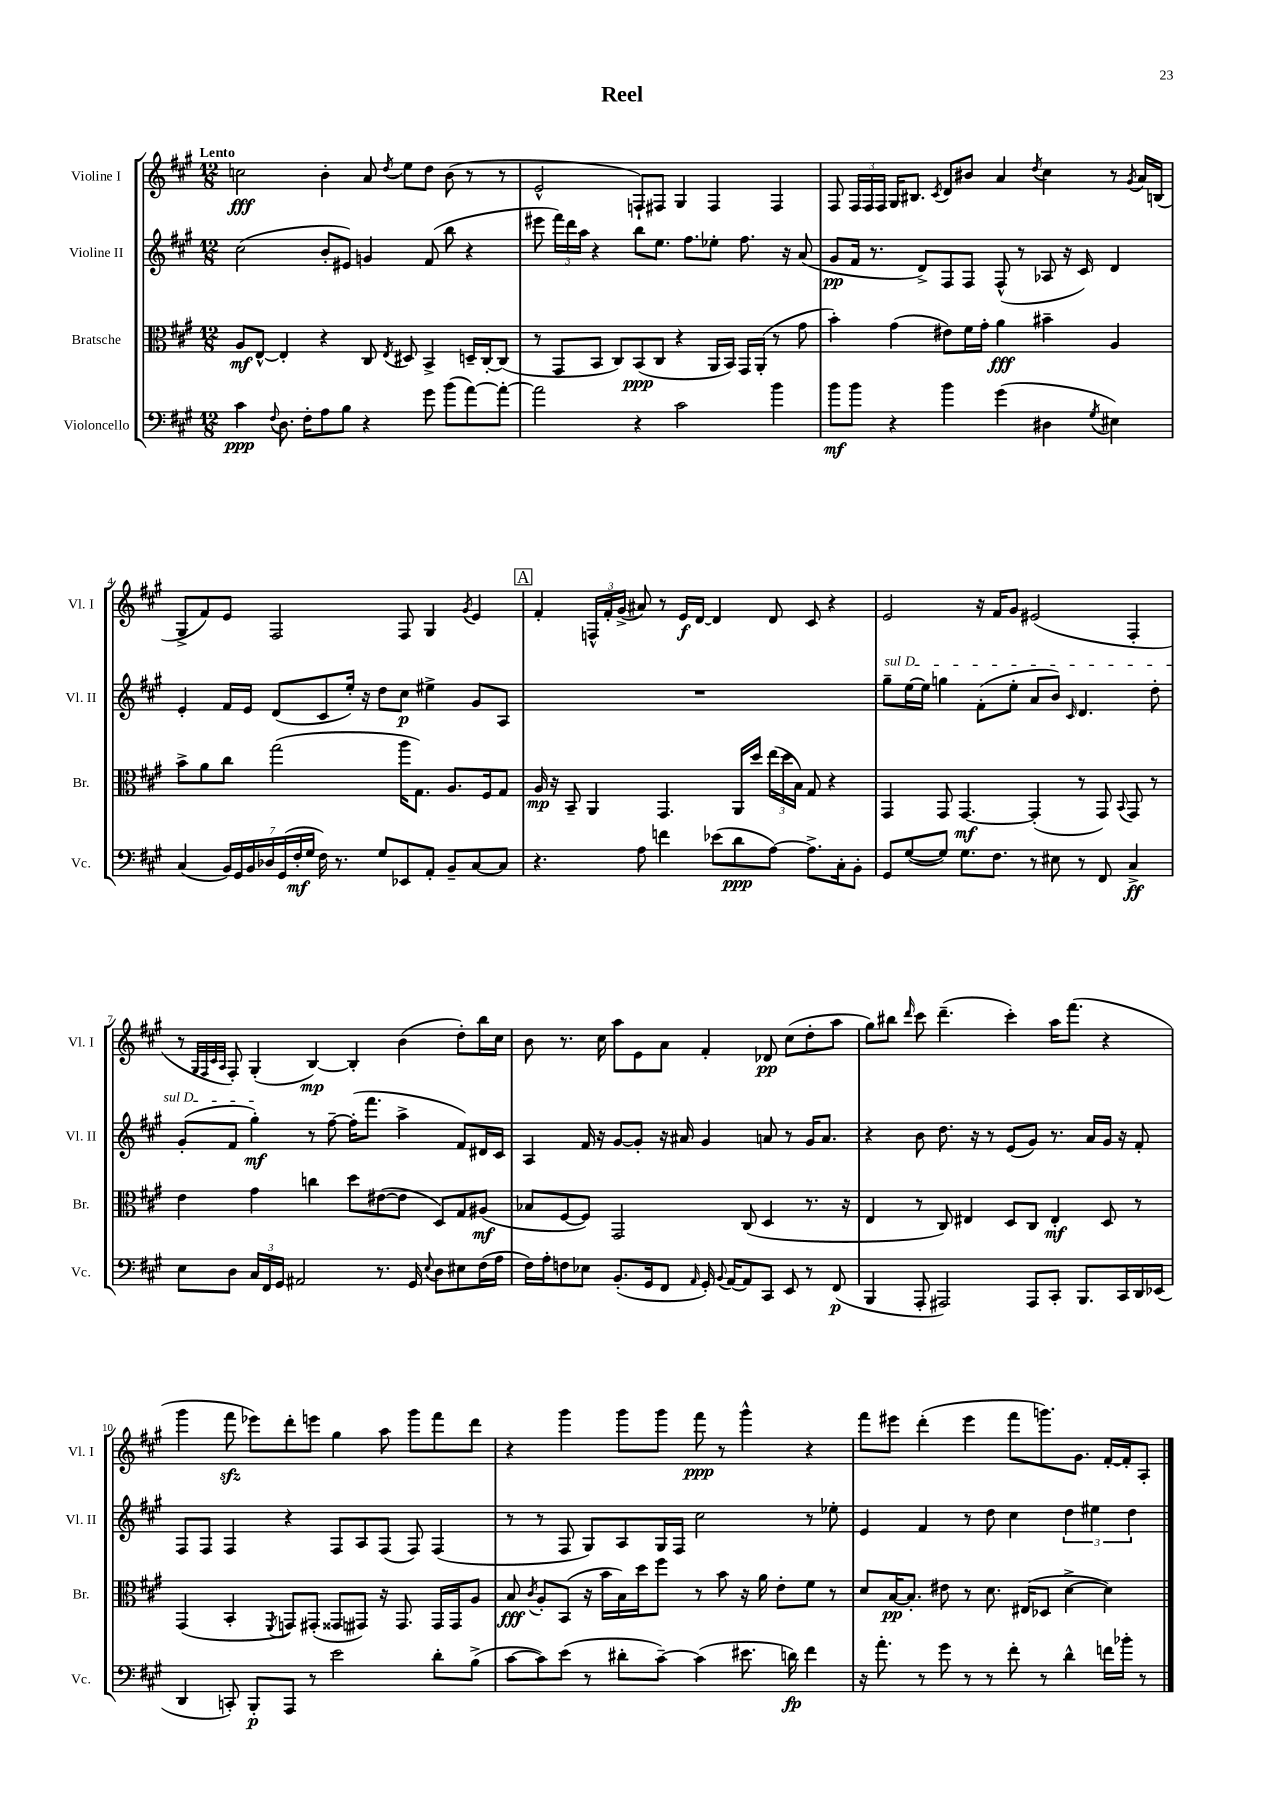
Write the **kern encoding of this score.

**kern	**dynam	**kern	**dynam	**kern	**dynam	**kern	**dynam
*part4	*part4	*part3	*part3	*part2	*part2	*part1	*part1
*staff4	*staff4	*staff3	*staff3	*staff2	*staff2	*staff1	*staff1
*I"Violoncello	*	*I"Bratsche	*	*I"Violine II	*	*I"Violine I	*
*I'Vc.	*	*I'Br.	*	*I'Vl. II	*	*I'Vl. I	*
*clefF4	*	*clefC3	*	*clefG2	*	*clefG2	*
*k[f#c#g#]	*	*k[f#c#g#]	*	*k[f#c#g#]	*	*k[f#c#g#]	*
*M12/8	*	*M12/8	*	*M12/8	*	*M12/8	*
=1	=1	=1	=1	=1	=1	=1	=1
!	!	!	!	!	!	!LO:TX:a:B:t=Lento	!
4c#\	ppp	8A/L	mf	(2cc#\	.	2ccn\	fff
.	.	[8E^^/J	.	.	.	.	.
8qqF#/	.	.	.	.	.	.	.
8.D\	.	4E'/]	.	.	.	.	.
16F#'\KL	.	.	.	.	.	.	.
8A\	.	4r	.	8b'/L	.	4b'\	.
8B\J	.	.	.	8e#X/J)	.	.	.
4r	.	8C#/	.	4gn/	.	8a/	.
.	.	8qE/	.	.	.	8qdd/	.
.	.	8D#X/	.	.	.	8ee\L	.
8g#\	.	4BB^/	.	(8f#/	.	8dd\J	.
(8b\L	.	.	.	8bb\	.	(8b\	.
[8a\)	.	16Dn~/LL	.	4r	.	8r	.
.	.	[16C#'/J	.	.	.	.	.
8a'\J_	.	(8C#/J]	.	.	.	8r	.
=2	=2	=2	=2	=2	=2	=2	=2
2a\]	.	8r	.	8eee#X\	.	2e^^/	.
.	.	8GG#/L	.	24fff#\LL)	.	.	.
.	.	.	.	24ddd\	.	.	.
.	.	.	.	24aa\JJ	.	.	.
.	.	8BB/J	.	4r	.	.	.
.	.	8C#/L)	.	.	.	.	.
4r	.	(8BB/	ppp	8bb\L	.	8Fn`/L)	.
.	.	8C#/J	.	8.ee\J	.	8F#X/J	.
2c#\	.	4r	.	.	.	4G#/	.
.	.	.	.	8.ff#\L	.	.	.
.	.	16AA/LL	.	8ee-X'\J	.	4F#/	.
.	.	16BB/JJ)	.	.	.	.	.
.	.	16GG#/LL	.	8.ff#\	.	.	.
.	.	(16AA'/JJ	.	.	.	.	.
4b\	.	8r	.	.	.	4F#/	.
.	.	.	.	16r	.	.	.
.	.	8g#\	.	(8a/	.	.	.
=3	=3	=3	=3	=3	=3	=3	=3
8b\L	mf	4b'\)	.	8g#/L	pp	8F#/	.
8b\J	.	.	.	16f#/Jk	.	24F#/LL	.
.	.	.	.	.	.	24F#/	.
.	.	.	.	8.r	.	.	.
.	.	.	.	.	.	24F#/JJ	.
4r	.	(4g#\	.	.	.	16G#/KL	.
.	.	.	.	.	.	8.B#X/J	.
.	.	.	.	8d^/L)	.	.	.
.	.	.	.	.	.	8qc#/	.
4b\	.	8e#X\L)	.	8F#/	.	8d/L	.
.	.	16f#\L	.	8F#/J	.	8b#X/J	.
.	.	16g#'\JJ	.	.	.	.	.
(4g#\	.	4a\	fff	(8F#^^/	.	4a/	.
.	.	.	.	8r	.	.	.
.	.	.	.	.	.	8qdd/	.
4D#X\	.	4b#X~\	.	8A-X/	.	4cc#\	.
.	.	.	.	16r	.	.	.
.	.	.	.	16c#/)	.	.	.
8qG#/	.	.	.	.	.	.	.
4E#X\)	.	4A/	.	4d/	.	8r	.
.	.	.	.	.	.	8qg#/	.
.	.	.	.	.	.	16a/LL	.
.	.	.	.	.	.	(16Bn/JJ	.
!!LO:LB:g=z
=4	=4	=4	=4	=4	=4	=4	=4
(4C#/	.	8b^\L	.	4e'/	.	8G#^/L	.
.	.	8a\	.	.	.	8f#/)	.
28BB/LL)	.	8cc#\J	.	16f#/LL	.	8e/J	.
28GG#/	.	.	.	.	.	.	.
.	.	.	.	16e/JJ	.	.	.
28BB/	.	.	.	.	.	.	.
28D-X/	.	.	.	.	.	.	.
.	.	(2gg#\	.	(8d/L	.	2F#/	.
(28GG#/	.	.	.	.	.	.	.
28F#'/	mf	.	.	.	.	.	.
28G#/JJ	.	.	.	.	.	.	.
16F#\)	.	.	.	8c#/	.	.	.
8.r	.	.	.	.	.	.	.
.	.	.	.	16ee'/Jk)	.	.	.
.	.	.	.	16r	.	.	.
8G#/L	.	.	.	8dd\L	.	.	.
8EE-X/	.	16aa\KL	.	8cc#\J	p	8F#/	.
.	.	8.G#\J)	.	.	.	.	.
8AA'/J	.	.	.	4ee#X^\	.	4G#/	.
8BB~/L	.	8.A/L	.	.	.	.	.
.	.	.	.	.	.	8qg#/	.
[8C#/	.	.	.	8g#/L	.	4e/	.
.	.	16F#/k	.	.	.	.	.
8C#/J]	.	8G#/J	.	8A/J	.	.	.
!!LO:REH:place=s1:t=A
=5	=5	=5	=5	=5	=5	=5	=5
4.r	.	16A/	mp	1.r	.	4f#'/	.
.	.	16r	.	.	.	.	.
.	.	8BB~/	.	.	.	.	.
.	.	4AA/	.	.	.	24Fn^^/LL	.
.	.	.	.	.	.	24f#'/	.
.	.	.	.	.	.	(24g#^/JJ	.
8A\	.	.	.	.	.	8a#X/)	.
4fn\	.	4.GG#/	.	.	.	8r	.
.	.	.	.	.	.	16e/LL	f
.	.	.	.	.	.	[16d/JJ	.
(8e-X\L	.	.	.	.	.	4d/]	.
8d\	ppp	16AA/LL	.	.	.	.	.
.	.	16dd/JJ	.	.	.	.	.
[8A\J)	.	(24ee\LL	.	.	.	8d/	.
.	.	24dd\	.	.	.	.	.
.	.	24B\JJ)	.	.	.	.	.
8.A^\L]	.	8G#/	.	.	.	8c#/	.
.	.	4r	.	.	.	4r	.
16C#'\k	.	.	.	.	.	.	.
8BB'\J	.	.	.	.	.	.	.
=6	=6	=6	=6	=6	=6	=6	=6
!	!	!	!	!LO:TX:a:i:t=sul D	!	!	!
8GG#/L	.	4GG#/	.	8gg#~\L	.	2e/	.
([8G#/	.	.	.	[16ee\L	.	.	.
.	.	.	.	16ee\JJ]	.	.	.
8G#/J])	.	8GG#/	.	4ggn\	.	.	.
8.G#\L	.	[4.GG#/	mf	.	.	.	.
.	.	.	.	(8f#'\L	.	16r	.
8.F#\J	.	.	.	.	.	16f#/KL	.
.	.	.	.	8ee'\J	.	8g#/J	.
8r	.	(4GG#'/]	.	8a/L	.	(2e#X/	.
8E#X\	.	.	.	8b/J)	.	.	.
.	.	.	.	16qqc#/	.	.	.
8r	.	8r	.	4.d/	.	.	.
8FF#/	.	8GG#/)	.	.	.	.	.
.	.	8qqBB/	.	.	.	.	.
4C#^/	ff	8GG#/	.	.	.	4F#'/	.
.	.	8r	.	8dd'\	.	.	.
!!LO:LB:g=z
=7	=7	=7	=7	=7	=7	=7	=7
8E\L	.	4e\	.	(8g#'/L	.	8r	.
.	.	.	.	.	.	32qqG#/LLL	.
.	.	.	.	.	.	32qqF#/	.
.	.	.	.	.	.	32qqc#/	.
.	.	.	.	.	.	32qqA/JJJ	.
8D\J	.	.	.	8f#/J	.	8F#'/)	.
24C#/LL	.	4g#\	.	4gg#'\)	mf	(4G#'/	.
24FF#/	.	.	.	.	.	.	.
24GG#/JJ	.	.	.	.	.	.	.
2AA#X/	.	.	.	.	.	.	.
.	.	4ccn\	.	8r	.	[4B/)	mp
.	.	.	.	[8ff#~\	.	.	.
.	.	8dd\L	.	(16ff#'\KL]	.	4B'/]	.
.	.	.	.	8.fff#\J	.	.	.
8.r	.	([8e#X\	.	.	.	.	.
.	.	8e#\J]	.	4aa^\	.	(4b\	.
16GG#/	.	.	.	.	.	.	.
8qqE/	.	.	.	.	.	.	.
8D\L	.	8D/L)	.	.	.	.	.
8E#X\	.	8G#/	.	8f#/L)	.	8dd'\L)	.
(16F#\L	.	(8A#X/J	mf	16d#X/L	.	16bb\L	.
16A\JJ	.	.	.	16c#/JJ	.	16cc#\JJ	.
=8	=8	=8	=8	=8	=8	=8	=8
16F#\LL)	.	8B-X/L	.	4A/	.	8b\	.
16A'\J	.	.	.	.	.	.	.
8Fn\	.	[8F#/	.	.	.	8.r	.
8E-X\J	.	8F#/J])	.	16f#/	.	.	.
.	.	.	.	16r	.	16cc#\	.
(8.BB'/L	.	2GG#/	.	[8g#/L	.	8aa\L	.
.	.	.	.	8g#'/J]	.	8e\	.
16GG#/k	.	.	.	.	.	.	.
8FF#/J	.	.	.	16r	.	8a\J	.
.	.	.	.	16a#X/	.	.	.
16qqAA/	.	.	.	.	.	.	.
16GG#'/)	.	.	.	4g#/	.	4f#'/	.
8qqBB/	.	.	.	.	.	.	.
[16AA/KL	.	.	.	.	.	.	.
8AA/]	.	(8C#/	.	.	.	.	.
8CC#/J	.	4D/	.	8an/	.	8d-X/	pp
8EE/	.	.	.	8r	.	(8cc#\L	.
8r	.	8.r	.	16g#/KL	.	8dd'\	.
.	.	.	.	8.a/J	.	.	.
(8FF#/	p	.	.	.	.	8aa\J	.
.	.	16r	.	.	.	.	.
=9	=9	=9	=9	=9	=9	=9	=9
4BBB/	.	4E/	.	4r	.	8gg#\L)	.
.	.	.	.	.	.	8bb#X\J	.
.	.	.	.	.	.	16qqddd/	.
8AAA'/	.	8r	.	8b\	.	8ccc#\	.
2AAA#X/)	.	8C#/)	.	8.dd\	.	(4.ddd~\	.
.	.	4E#X/	.	.	.	.	.
.	.	.	.	16r	.	.	.
.	.	.	.	8r	.	.	.
.	.	8D/L	.	(8e/L	.	4ccc#'\)	.
8AAA#/L	.	8C#/J	.	8g#/J)	.	.	.
8CC#'/J	.	4E#'/	mf	8.r	.	16aa\KL	.
.	.	.	.	.	.	(8.fff#\J	.
8.BBB/L	.	.	.	.	.	.	.
.	.	.	.	16a/LL	.	.	.
.	.	8D/	.	16g#/JJ	.	4r	.
16CC#/L	.	.	.	16r	.	.	.
16DD/	.	8r	.	8f#'/	.	.	.
(16EE-X/JJ	.	.	.	.	.	.	.
!!LO:LB:g=z
=10	=10	=10	=10	=10	=10	=10	=10
4DD/	.	(4GG#/	.	8F#/L	.	4ggg#\	.
.	.	.	.	8F#/J	.	.	.
8CCn'/)	.	4BB'/	.	4F#/	.	8fff#zz\	.
8BBB'/L	p	.	.	.	.	8eee-X\L)	.
.	.	8qFF#/	.	.	.	.	.
8AAA/J	.	8GGn/L)	.	4r	.	8ddd'\	.
8r	.	(8GG#X'/J	.	.	.	8eeen\J	.
2e\	.	8GG##X/L	.	8F#/L	.	4gg#\	.
.	.	8GG#X/J)	.	8A/	.	.	.
.	.	16r	.	(8F#/J	.	8aa\	.
.	.	8.GG#/	.	.	.	.	.
.	.	.	.	8F#/)	.	8ggg#\L	.
8d'\L	.	16GG#/LL	.	(4F#/	.	8fff#\	.
.	.	16GG#/J	.	.	.	.	.
(8B^\J	.	8A/J	.	.	.	8ddd\J	.
=11	=11	=11	=11	=11	=11	=11	=11
[8c#\L	.	8B/	fff	8r	.	4r	.
.	.	8qc#/	.	.	.	.	.
8c#\])	.	8A'/L	.	8r	.	.	.
(8e\J	.	(8BB/J	.	8F#/	.	4ggg#\	.
8r	.	16r	.	8G#/L)	.	.	.
.	.	16b\LL	.	.	.	.	.
8d#X'\L	.	16B\)	.	8A/	.	8ggg#\L	.
.	.	16dd\J	.	.	.	.	.
[8c#~\J)	.	8ff#\J	.	16G#/L	.	8ggg#\J	.
.	.	.	.	16F#/JJ	.	.	.
(4c#\]	.	8r	.	2cc#\	.	8fff#\	ppp
.	.	8b\	.	.	.	8r	.
8.e#X\	.	16r	.	.	.	4ggg#^^\	.
.	.	16a\	.	.	.	.	.
.	.	8e'\L	.	.	.	.	.
16dn\)	fp	.	.	.	.	.	.
4f#\	.	8f#\J	.	8r	.	4r	.
.	.	8r	.	8ee-X'\	.	.	.
=12	=12	=12	=12	=12	=12	=12	=12
16r	.	8d/L	.	4e/	.	8fff#\L	.
8.a'\	.	.	.	.	.	.	.
.	.	[16B/K	pp	.	.	8eee#X\J	.
.	.	8.B'/J]	.	.	.	.	.
8r	.	.	.	4f#/	.	(4ddd'\	.
8g#\	.	8e#X\	.	.	.	.	.
8r	.	8r	.	8r	.	4eee#\	.
8r	.	8.d\	.	8dd\	.	.	.
8f#'\	.	.	.	4cc#\	.	8fff#\L	.
.	.	(16E#X/KL	.	.	.	.	.
8r	.	8D-X/J	.	.	.	8.gggn\)	.
4d^^\	.	[4d^\	.	6dd\	.	.	.
.	.	.	.	.	.	8.g#\J	.
.	.	.	.	6ee#X\	.	.	.
16fn\LL	.	4d\])	.	.	.	[16f#'/LL	.
16b-X'\JJ	.	.	.	.	.	16f#'/J]	.
.	.	.	.	6dd\	.	.	.
8r	.	.	.	.	.	8A'/J	.
==	==	==	==	==	==	==	==
*-	*-	*-	*-	*-	*-	*-	*-
